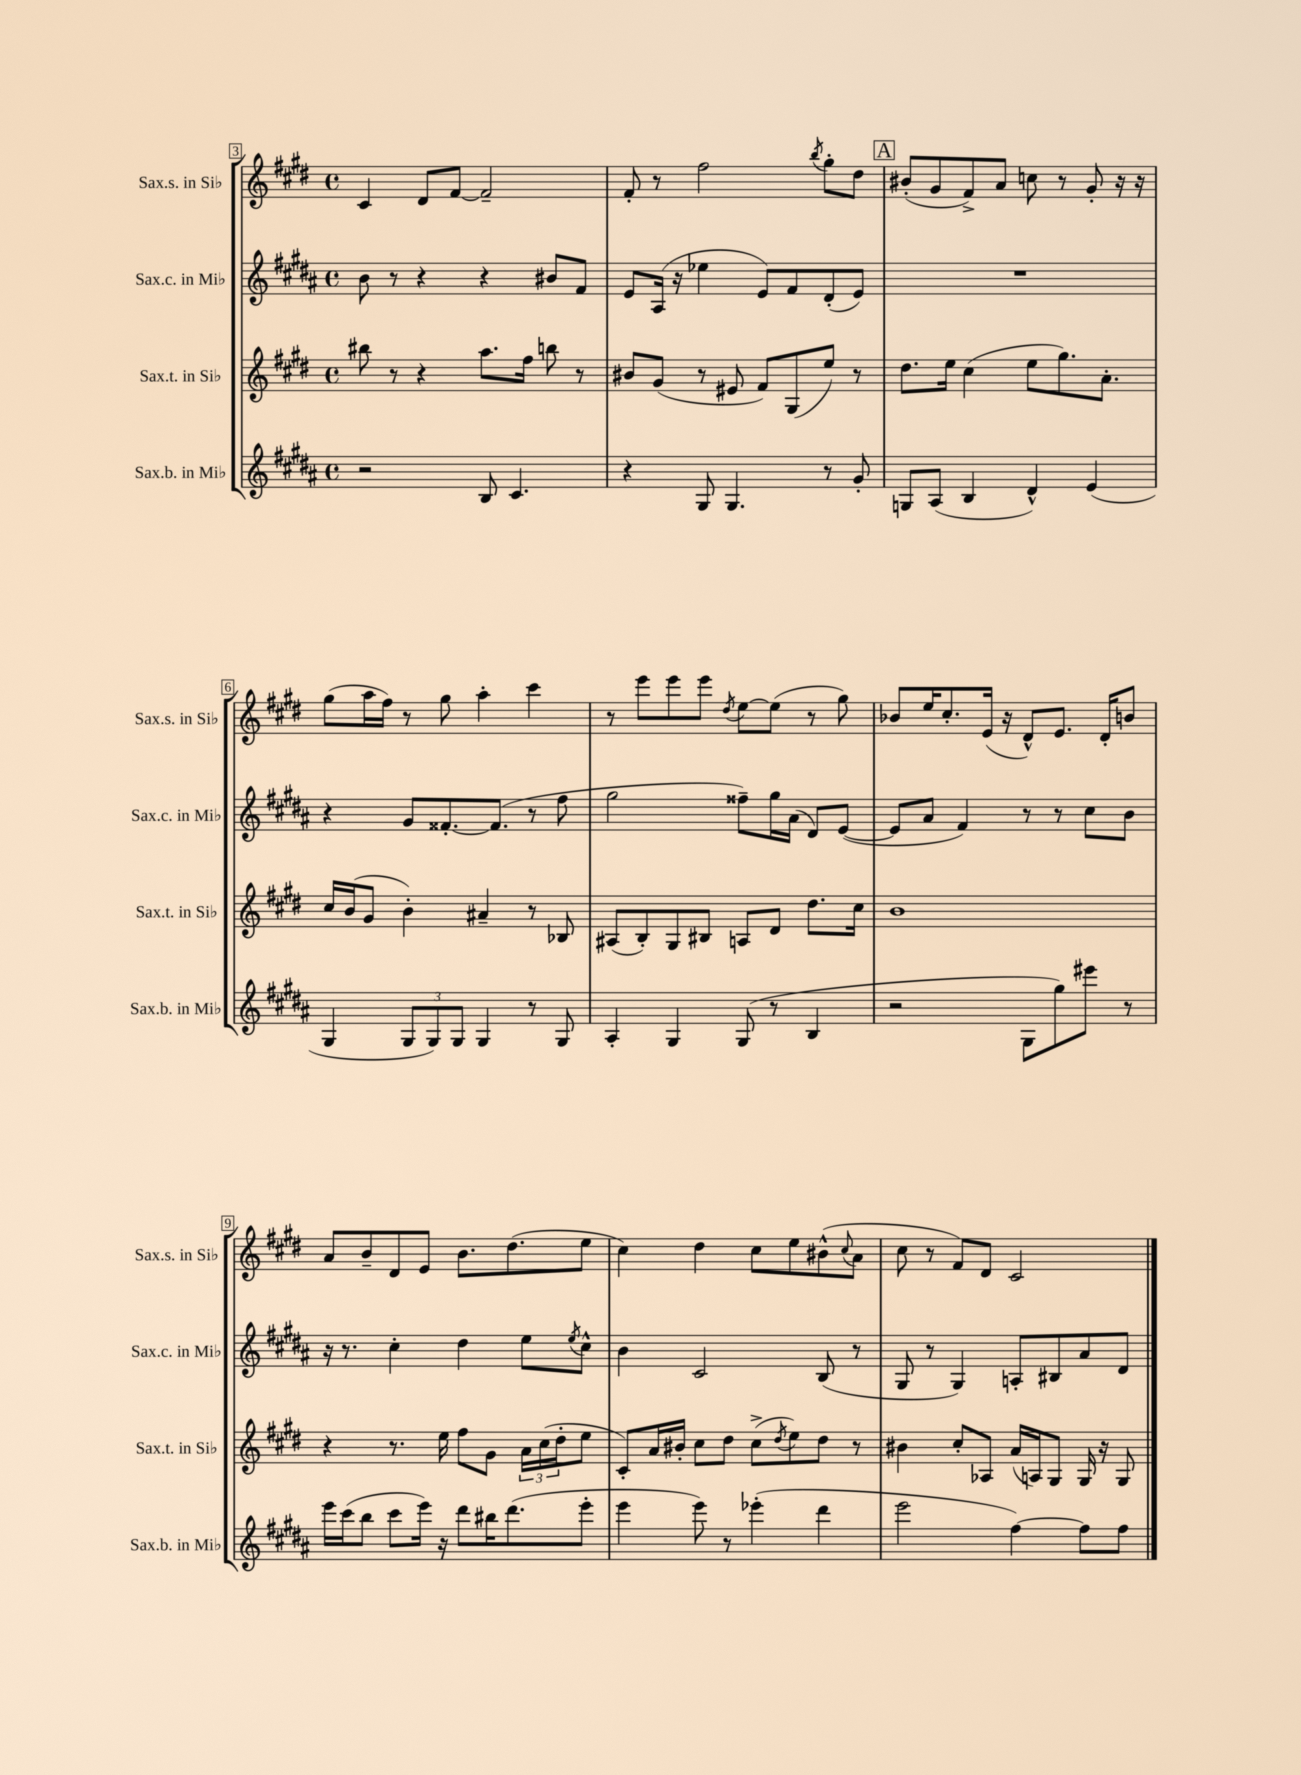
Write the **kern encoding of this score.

**kern	**kern	**kern	**kern
*staff4	*staff3	*staff2	*staff1
*clefG2	*clefG2	*clefG2	*clefG2
*k[f#c#g#d#a#]	*k[f#c#g#d#]	*k[f#c#g#d#a#]	*k[f#c#g#d#]
*M4/4	*M4/4	*M4/4	*M4/4
*met(c)	*met(c)	*met(c)	*met(c)
2r	8bb#\	8b\	4c#/
.	8r	8r	.
.	4r	4r	8d#/L
.	.	.	[8f#/J
8B/	8.aa\L	4r	2f#~/]
4.c#/	.	.	.
.	16ff#\Jk	.	.
.	8bb\	8b#/L	.
.	8r	8f#/J	.
=	=	=	=
4r	8b#/L	8e/L	8f#'/
.	(8g#/J	(16A#/Jk	8r
.	.	16r	.
8G#/	8r	4ee-\	2ff#\
4.G#/	8e#/	.	.
.	8f#/L)	8e/L)	.
.	(8G#/	8f#/	.
.	.	.	8qbb/
8r	8ee/J)	(8d#'/	8gg#'\L
8g#'/	8r	8e/J)	8dd#\J
=	=	=	=
8G/L	8.dd#\L	1r	(8b#'/L
(8A#/J	.	.	8g#/
.	16ee\Jk	.	.
4B/	(4cc#\	.	8f#^/)
.	.	.	8a/J
4d#^^/)	8ee\L	.	8cc\
.	8.gg#\)	.	8r
(4e/	.	.	8g#'/
.	8.a'\J	.	.
.	.	.	16r
.	.	.	16r
=	=	=	=
4G#/	16cc#/LL	4r	(8gg#\L
.	(16b/J	.	.
.	8g#/J	.	16aa\L
.	.	.	16ff#\JJ)
12G#/L	4b'\)	8g#/L	8r
12G#/)	.	.	.
.	.	[8.f##'/	8gg#\
12G#/J	.	.	.
4G#/	4a#~/	.	4aa'\
.	.	(8.f##/]J	.
8r	8r	8r	4ccc#\
8G#/	8B-/	8ff#\	.
=	=	=	=
4A#'/	(8A#/L	2gg#\	8r
.	8B'/)	.	8eee\L
4G#/	8G#/	.	8eee\
.	8B#/J	.	8eee\J
.	.	.	8qdd#/
(8G#/	8A/L	8ff##~\L)	[8ee\L
8r	8d#/J	16gg#\L	(8ee\]J
.	.	(16a#\JJ	.
4B/	8.dd#\L	8d#/L)	8r
.	.	([8e/J	8gg#\)
.	16cc#\Jk	.	.
=	=	=	=
2r	1b	8e/]L	8b-/L
.	.	8a#/J	16ee/K
.	.	.	8.cc#'/
.	.	4f#/)	.
.	.	.	(16e/Jk
.	.	.	16r
8G#\L	.	8r	8d#^^/L)
8gg#\)	.	8r	8.e/J
8eee#\J	.	8cc#\L	.
.	.	.	16d#'/LK
8r	.	8b\J	8b/J
=	=	=	=
16eee\LL	4r	16r	8a/L
(16ccc#\J	.	8.r	.
8bb\J	.	.	8b~/
8ccc#\L	8.r	4cc#'\	8d#/
16eee\Jk)	.	.	8e/J
16r	16ee\	.	.
8ddd#\L	8ff#\L	4dd#\	8.b\L
16bb#\K	8g#\J	.	.
(8.ddd#\	.	.	(8.dd#\
.	24a\LL	8ee\L	.
.	(24cc#\	.	.
.	24dd#'\J	.	.
.	.	8qee/	.
8eee'\J	8ee\J	8cc#^^\J	8ee\J
=	=	=	=
4eee\	8c#'/L)	4b\	4cc#\)
.	16a/L	.	.
.	16b#'/JJ	.	.
8eee\)	8cc#\L	2c#/	4dd#\
8r	8dd#\J	.	.
(4eee-'\	(8cc#^\L	.	8cc#\L
.	8qdd#/	.	.
.	8ee\)	.	8ee\
4ddd#\	8dd#\J	(8B/	(8b#^^\
.	.	.	8qqcc#/
.	8r	8r	8a\J
=	=	=	=
2eee\	4b#\	8G#/	8cc#\
.	.	8r	8r
.	8cc#'/L	4G#/)	8f#/L)
.	8A-/J	.	8d#/J
[4ff#\)	(16a/LL	8A'/L	2c#/
.	16A/J)	.	.
.	8G#/J	8B#/	.
8ff#\]L	16G#/	8a#/	.
.	16r	.	.
8ff#\J	8G#/	8d#/J	.
==	==	==	==
*-	*-	*-	*-
